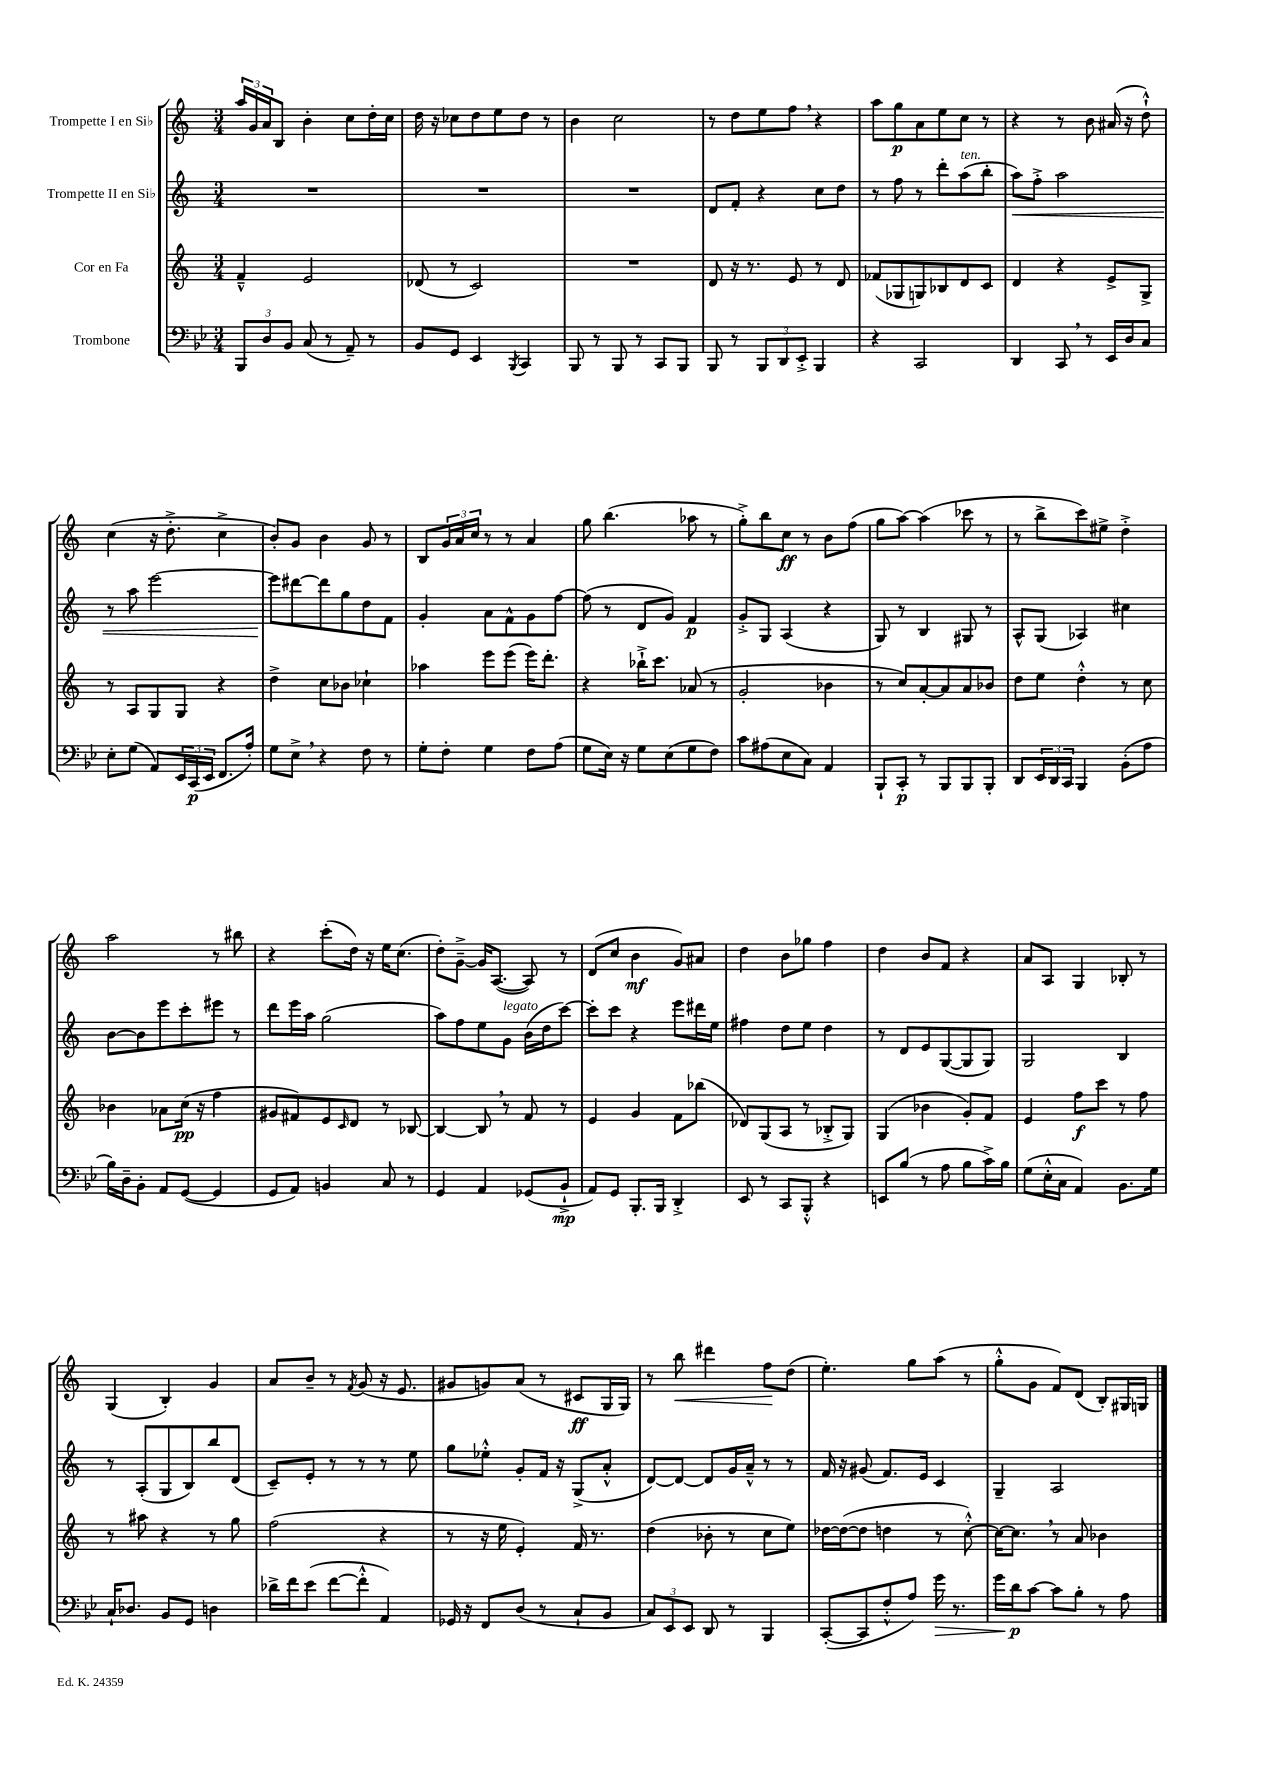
<<
\new StaffGroup <<
\new Staff = "s0" \with { instrumentName = "Trompette I en Sib" } {
    \clef treble \key c \major \numericTimeSignature \time 3/4
    \tuplet 3/2 { a''16 g'16 a'16 } b8 b'4-. c''8 d''16-. c''16 |
    d''16 r16 ces''8 d''8 e''8 d''8 r8 |
    b'4 c''2 |
    r8 d''8 e''8 f''8 \breathe r4 |
    a''8 g''8\p a'8 e''8 c''8 r8 |
    r4 r8 b'8 ais'16( r16 d''8-!-^) |
    c''4( r16 d''8.-.-> c''4-> |
    b'8-.) g'8 b'4 g'8 r8 |
    b8 \tuplet 3/2 { g'16 a'16 c''16 } r8 r8 a'4 |
    g''8 b''4.( aes''8 r8 |
    g''8-.->) b''8 c''8\ff r8 b'8 f''8( |
    g''8 a''8~) a''4( ces'''8 r8 |
    r8 b''8-> c'''8) eis''8-> d''4-.-> |
    a''2 r8 bis''8 |
    r4 c'''8-.( d''16) r16 e''16 c''8.( |
    d''8-.) g'8~---> g'16 a8.~( a8) r8 |
    d'8( c''8 b'4\mf g'8) ais'8 |
    d''4 b'8 ges''8 f''4 |
    d''4 b'8 f'8 r4 |
    a'8 a8 g4 bes8-. r8 |
    g4( b4-.) g'4 |
    a'8 b'8-- r8 \acciaccatura { f'8 } g'8( r16 e'8. |
    gis'8 g'8) a'8( r8 cis'8\ff g16 g16) |
    r8 b''8\< dis'''4 f''8\! d''8( |
    e''4.-.) g''8 a''8( r8 |
    g''8-.-^ g'8 f'8) d'8( b8-.) gis16 g16 \bar "|." |
}
\new Staff = "s1" \with { instrumentName = "Trompette II en Sib" } {
    \clef treble \key c \major \numericTimeSignature \time 3/4
    R2. |
    R2. |
    R2. |
    d'8 f'8-. r4 c''8 d''8 |
    r8 f''8 r8 d'''8-. a''8^\markup { \italic "ten." }( b''8-. |
    a''8\<) f''8-.-> a''2 |
    r8 a''8 e'''2~ |
    e'''8\! dis'''8~ dis'''8 g''8 d''8 f'8 |
    g'4-. a'8 f'8-^ g'8 f''8~ |
    f''8( r8 d'8 g'8) f'4\p |
    g'8-.-> g8 a4( r4 |
    g8) r8 b4 gis8 r8 |
    a8-^ g8( aes4) cis''4 |
    b'8~ b'8 e'''8 c'''8-. eis'''8 r8 |
    d'''8 e'''16 a''16 g''2( |
    a''8) f''8 e''8 g'8^\markup { \italic "legato" } b'16( d''16 c'''8~) |
    c'''8-. c'''8 r4 e'''8 dis'''16 e''16 |
    fis''4 d''8 e''8 d''4 |
    r8 d'8 e'8 g8~( g8 g8) |
    g2 b4 |
    r8 a8-.( g8 b8) b''8 d'8( |
    c'8--) e'8-. r8 r8 r8 e''8 |
    g''8 ees''8-.-^ g'8-. f'16 r16 g8->( a'8-.-^ |
    d'8~) d'8~ d'8 g'16 a'16---^ r8 r8 |
    f'16 r16 gis'8( f'8.) e'16 c'4 |
    g4-- a2 \bar "|." |
}
\new Staff = "s2" \with { instrumentName = "Cor en Fa" } {
    \clef treble \key c \major \numericTimeSignature \time 3/4
    f'4---^ e'2 |
    des'8( r8 c'2) |
    R2. |
    d'8 r16 r8. e'8 r8 d'8 |
    fes'8( ges8 g8) bes8 d'8 c'8 |
    d'4 r4 e'8-> g8-> |
    r8 a8 g8 g8 r4 |
    d''4-> c''8 bes'8 ces''4-! |
    aes''4 e'''8 e'''8( e'''16) d'''8.-. |
    r4 bes''16-!-> c'''8. aes'8( r8 |
    g'2-. bes'4 |
    r8 c''8) a'8~-. a'8 a'8 bes'8 |
    d''8 e''8 d''4-.-^ r8 c''8 |
    bes'4 aes'8 c''16\pp( r16 f''4 |
    gis'8 fis'8) e'8 \grace { c'16 } d'8 r8 bes8~ |
    bes4~ bes8 \breathe r8 f'8 r8 |
    e'4 g'4 f'8 bes''8( |
    des'8) g8( a8 r8 bes8-.-> g8) |
    g4( bes'4 g'8-.) f'8 |
    e'4 f''8\f c'''8 r8 f''8 |
    r8 ais''8 r4 r8 g''8 |
    f''2( r4 |
    r8 r16 e''16 e'4-.) f'16 r8. |
    d''4( bes'8-. r8 c''8 e''8) |
    des''16~ des''16~( des''8 d''4 r8 c''8~-.-^) |
    c''16~ c''8. \breathe r8 a'8 bes'4 \bar "|." |
}
\new Staff = "s3" \with { instrumentName = "Trombone" } {
    \clef bass \key bes \major \numericTimeSignature \time 3/4
    \tuplet 3/2 { bes,,8 d8 bes,8 } c8( r8 a,8--) r8 |
    bes,8 g,8 ees,4 \acciaccatura { bes,,8 } c,4 |
    bes,,8 r8 bes,,8 r8 c,8 bes,,8 |
    bes,,8 r8 \tuplet 3/2 { bes,,8 d,8 ees,8-.-> } bes,,4 |
    r4 c,2 |
    d,4 c,8 \breathe r8 ees,16 d16 c8 |
    ees8-. g8( a,8) \tuplet 3/2 { ees,16 c,16\p( ees,16 } f,8. a16-.) |
    g8 ees8-> \breathe r4 f8 r8 |
    g8-. f8-. g4 f8 a8( |
    g8 ees16) r16 g8 ees8( g8 f8) |
    c'8 ais8( ees8 c8) a,4 |
    bes,,8-! c,8-.\p r8 bes,,8 bes,,8 bes,,8-. |
    d,8 \tuplet 3/2 { ees,16 d,16 c,16 } bes,,4 bes,8-.( a8 |
    bes16) d16-- bes,8-. a,8 g,8~( g,4 |
    g,8 a,8) b,4 c8 r8 |
    g,4 a,4 ges,8( bes,8-!->\mp |
    a,8) g,8 bes,,8.-. bes,,16 d,4-.-> |
    ees,8 r8 c,8 bes,,8-.-^ r4 |
    e,8 bes8( r8 a8 bes8 c'16->) bes16 |
    g8( ees16-.-^ c16 a,4) bes,8. g16 |
    c16-! des8. bes,8 g,8 d4 |
    des'16-> f'16 ees'8( f'8~ f'8-.-^ a,4) |
    ges,16 r16 f,8 d8( r8 c8-! bes,8 |
    \tuplet 3/2 { c8) ees,8 ees,8 } d,8 r8 bes,,4 |
    c,8~-.( c,8 f8-.-^ a8) g'16\> r8. |
    g'16 d'16\p\! c'8~ c'8 bes8-. r8 a8 \bar "|." |
}
>>
>>
\layout { \context { \Score \remove "Bar_number_engraver" } }
